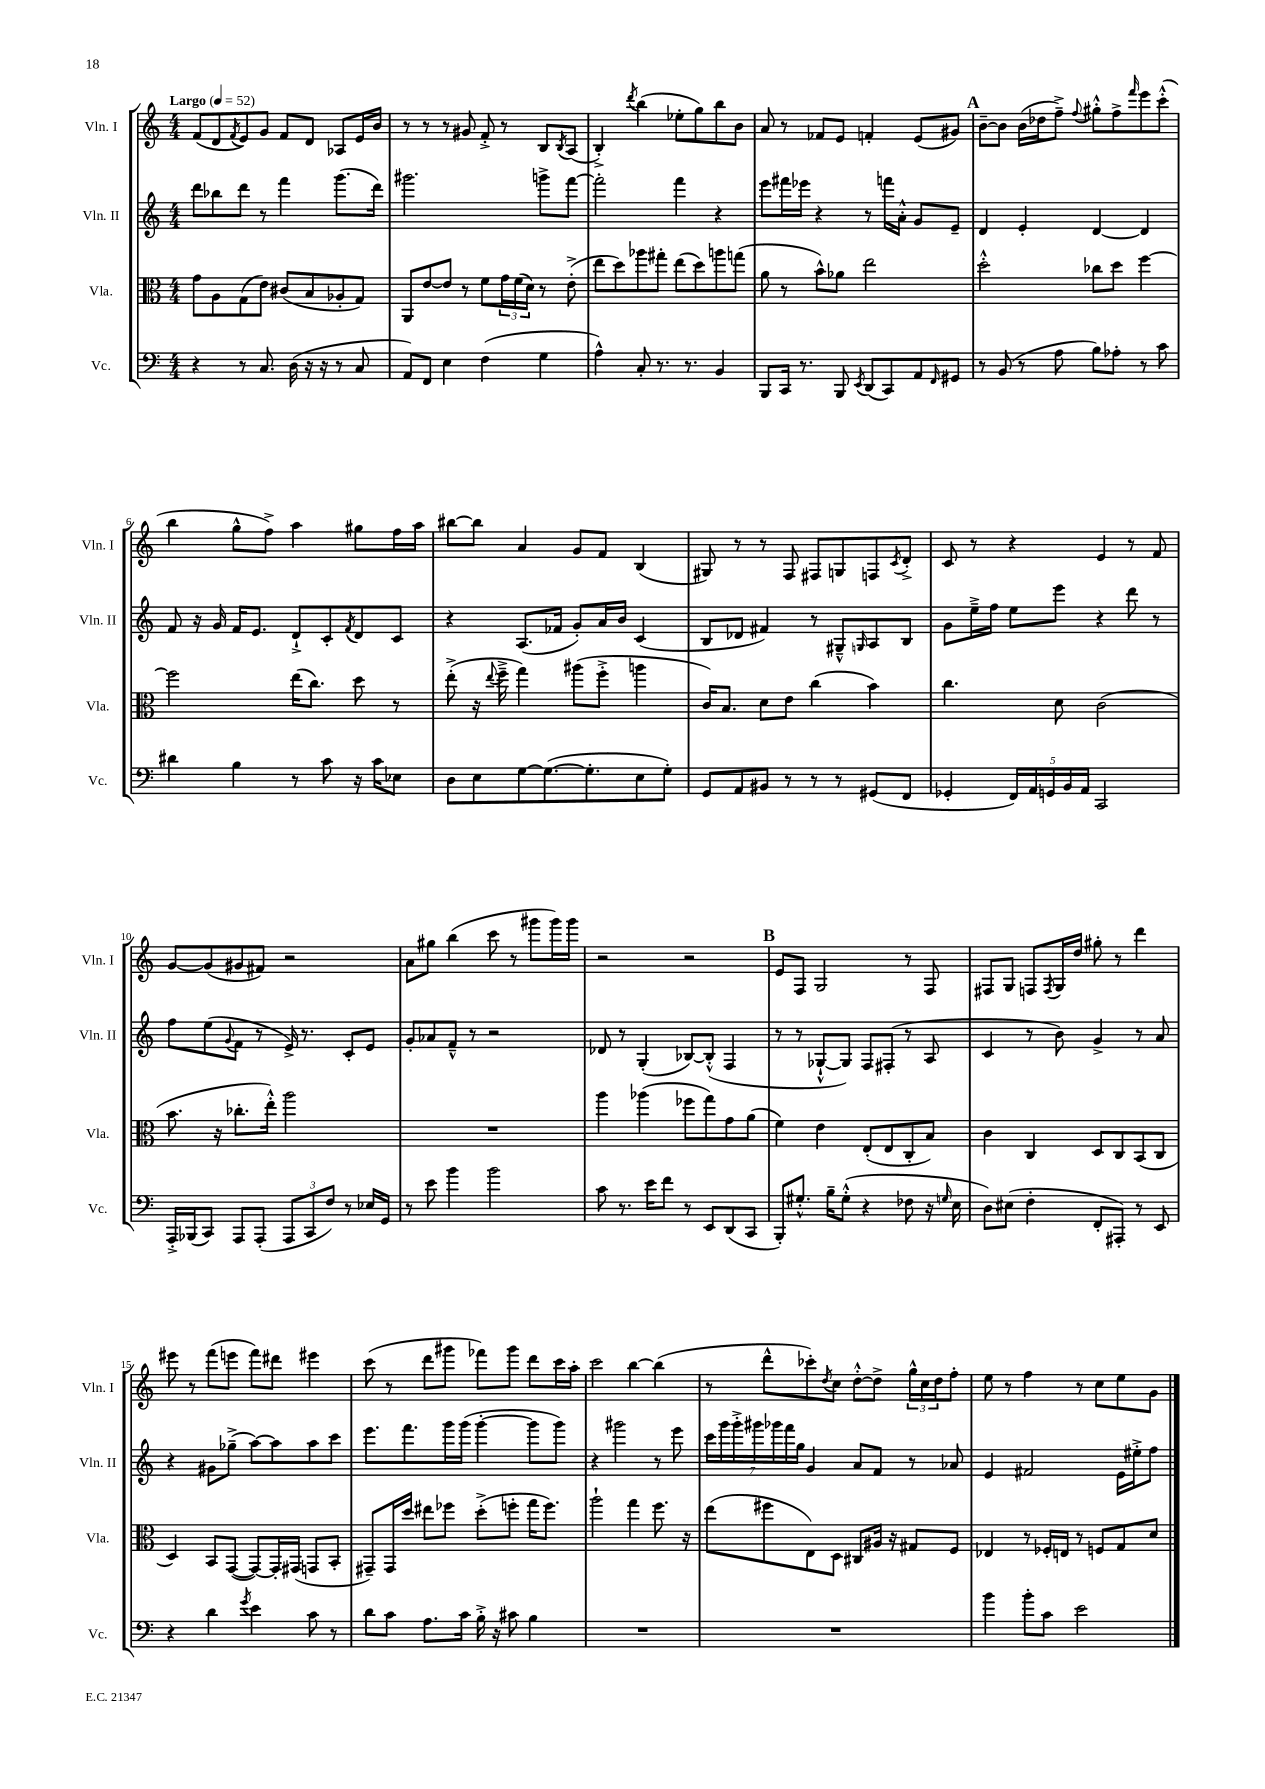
<<
\new StaffGroup <<
\new Staff = "s0" \with { instrumentName = "Vln. I" shortInstrumentName = "Vln. I" } {
    \clef treble \key c \major \numericTimeSignature \time 4/4 \tempo "Largo" 4 = 52
    f'8( d'8 \acciaccatura { f'8 } e'8) g'8 f'8 d'8 aes8 e'16 b'16 |
    r8 r8 r8 gis'8 f'8-.-> r8 b8 \acciaccatura { b8 } a8( |
    b4-.->) \acciaccatura { d'''8 } b''4( ees''8-. g''8) b''8 b'8 |
    a'8 r8 fes'8 e'8 f'4-. e'8( gis'8) |
    \mark \markup { \bold "A" } b'8~-- b'8 b'16( des''16 f''8--->) \appoggiatura { f''8 } gis''8-.-^ f''8-> \grace { f'''16 } e'''8 c'''8-.-^( |
    b''4 g''8-^ f''8->) a''4 gis''8 f''16 a''16 |
    bis''8~ bis''8 a'4 g'8 f'8 b4( |
    gis8) r8 r8 f8 fis8 g8 f8 \acciaccatura { c'8 } d'8-.-> |
    c'8 r8 r4 e'4 r8 f'8 |
    g'8~ g'8( gis'8 fis'8) r2 |
    a'8 gis''8 b''4( c'''8 r8 gis'''8 gis'''16) gis'''16 |
    r2 r2 |
    \mark \markup { \bold "B" } e'8 f8 g2 r8 f8 |
    fis8 g8 f8 \acciaccatura { f8 } g16 d''16 gis''8-. r8 d'''4 |
    eis'''8 r8 f'''8( e'''8 f'''8) dis'''8 eis'''4 |
    c'''8( r8 d'''8 gis'''8 fes'''8) gis'''8 d'''8 c'''16 a''16-. |
    c'''2 b''4~ b''4( |
    r8 d'''8-^ ces'''8-.) \acciaccatura { d''8 } c''8 d''8~-.-^ d''8-> \tuplet 3/2 { g''16-^ c''16 d''16 } f''8-. |
    e''8 r8 f''4 r8 c''8 e''8 g'8 \bar "|." |
}
\new Staff = "s1" \with { instrumentName = "Vln. II" shortInstrumentName = "Vln. II" } {
    \clef treble \key c \major \numericTimeSignature \time 4/4
    d'''8 bes''8 d'''8 r8 f'''4 g'''8.( d'''16) |
    gis'''2. g'''8-> f'''8~ |
    f'''2-. f'''4 r4 |
    e'''8 fis'''16 ees'''16 r4 r8 f'''16 a'16-.-^ g'8 e'8-- |
    \mark \markup { \bold "A" } d'4 e'4-. d'4~ d'4 |
    f'8 r16 g'16 f'16 e'8. d'8-!-> c'8-. \acciaccatura { f'8 } d'8 c'8 |
    r4 a8.( fes'16 g'8-.) a'16 b'16 c'4( |
    b8 des'8 fis'4) r8 gis8---^ \grace { g16 } a8 b8 |
    g'8 e''16---> f''16 e''8 e'''8 r4 d'''8 r8 |
    f''8 e''8( \appoggiatura { g'8 } f'8 r8 e'16->) r8. c'8-. e'8 |
    g'8-. aes'8 f'8---^ r8 r2 |
    des'8 r8 g4-.( bes8~) bes8-.-^( f4 |
    \mark \markup { \bold "B" } r8 r8 ges8~-!-^ ges8) f8 fis8-.( r8 a8 |
    c'4 r8 b'8) g'4-> r8 a'8 |
    r4 gis'8 ges''8--->( a''8~) a''8 a''8 c'''8 |
    e'''8. f'''8. g'''16 g'''16( g'''4~-. g'''8 g'''8) |
    r4 gis'''2 r8 e'''8 |
    \tuplet 7/4 { c'''16 g'''16 g'''16-.-> gis'''16 ges'''16 f'''16 g''16 } g'4 a'8 f'8 r8 aes'8 |
    e'4 fis'2 e'16 eis''16-.-> f''8 \bar "|." |
}
\new Staff = "s2" \with { instrumentName = "Vla." shortInstrumentName = "Vla." } {
    \clef alto \key c \major \numericTimeSignature \time 4/4
    g'8 a8 g8( e'8) cis'8( b8 aes8-. g8) |
    a,8 e'8~ e'8 r8 f'8 \tuplet 3/2 { g'16 f'16( d'16) } r8 e'8-.->( |
    e''8 d''8) aes''8 gis''8-. e''8( d''8) a''8 g''8( |
    a'8 r8 b'8-^) aes'8 e''2 |
    \mark \markup { \bold "A" } d''2-.-^ ces''8 d''8 f''4~ |
    f''2 e''16( c''8.) d''8 r8 |
    e''8-.->( r16 \appoggiatura { e''8 } f''16---> g''4) ais''8( f''8-.-> a''4 |
    c'16) b8. d'8 e'8 c''4( b'4) |
    c''4. d'8 c'2( |
    b'8. r16 ces''8.-. e''16-.-^) a''2 |
    R1 |
    a''4 aes''4( fes''8 g''8) g'8 a'8( |
    \mark \markup { \bold "B" } f'4) e'4 e8-.( e8 c8-. b8) |
    c'4 c4 d8 c8 b,8( c8 |
    d4) b,8 g,8~( g,8~) g,16-. gis,16( g,8 b,8-. |
    gis,8--) gis,16 d''16 eis''8 fes''8 d''8-.->( f''8-. g''16 f''8.) |
    a''2-! g''4 f''8. r16 |
    e''8( fis''8 e8) d8 cis8 ais16 r16 gis8 f8 |
    ees4 r8 fes16-. e16 r8 f8 g8 d'8 \bar "|." |
}
\new Staff = "s3" \with { instrumentName = "Vc." shortInstrumentName = "Vc." } {
    \clef bass \key c \major \numericTimeSignature \time 4/4
    r4 r8 c8. d16( r16 r16 r8 c8 |
    a,8) f,8 e4 f4( g4 |
    a4-^) c8-. r8. r8. b,4 |
    b,,8 c,16 r8. b,,8 \acciaccatura { e,8 } d,8( c,8) a,8 \grace { f,16 } gis,8 |
    \mark \markup { \bold "A" } r8 b,8( r8 a8 b8) aes8-. r8 c'8 |
    dis'4 b4 r8 c'8 r16 c'16 ees8 |
    d8 e8 g8~ g8.~( g8.-. e8 g8-.) |
    g,8 a,8 bis,8 r8 r8 r8 gis,8( f,8 |
    ges,4-. \tuplet 5/4 { f,16) a,16 g,16 b,16 a,16 } c,2 |
    a,,16-.-> bes,,16( c,8) a,,8 a,,8-.( \tuplet 3/2 { a,,8 c,8 f8) } r8 ees16 g,16 |
    r8 e'8 b'4 b'2 |
    c'8 r8. e'16 f'8 r8 e,8 d,8( c,8 |
    \mark \markup { \bold "B" } b,,8-.) gis8.-.-^ b16-- gis8-.-^( r4 fes8 r16 \grace { g16 } e16 |
    d8) eis8( f4-. f,8-. ais,,8-.) r8 e,8 |
    r4 d'4 \acciaccatura { g'8 } e'4 c'8 r8 |
    d'8 c'8 a8. c'16 b16-.-> r16 cis'8 b4 |
    R1 |
    R1 |
    b'4 b'8-. c'8 e'2 \bar "|." |
}
>>
>>
